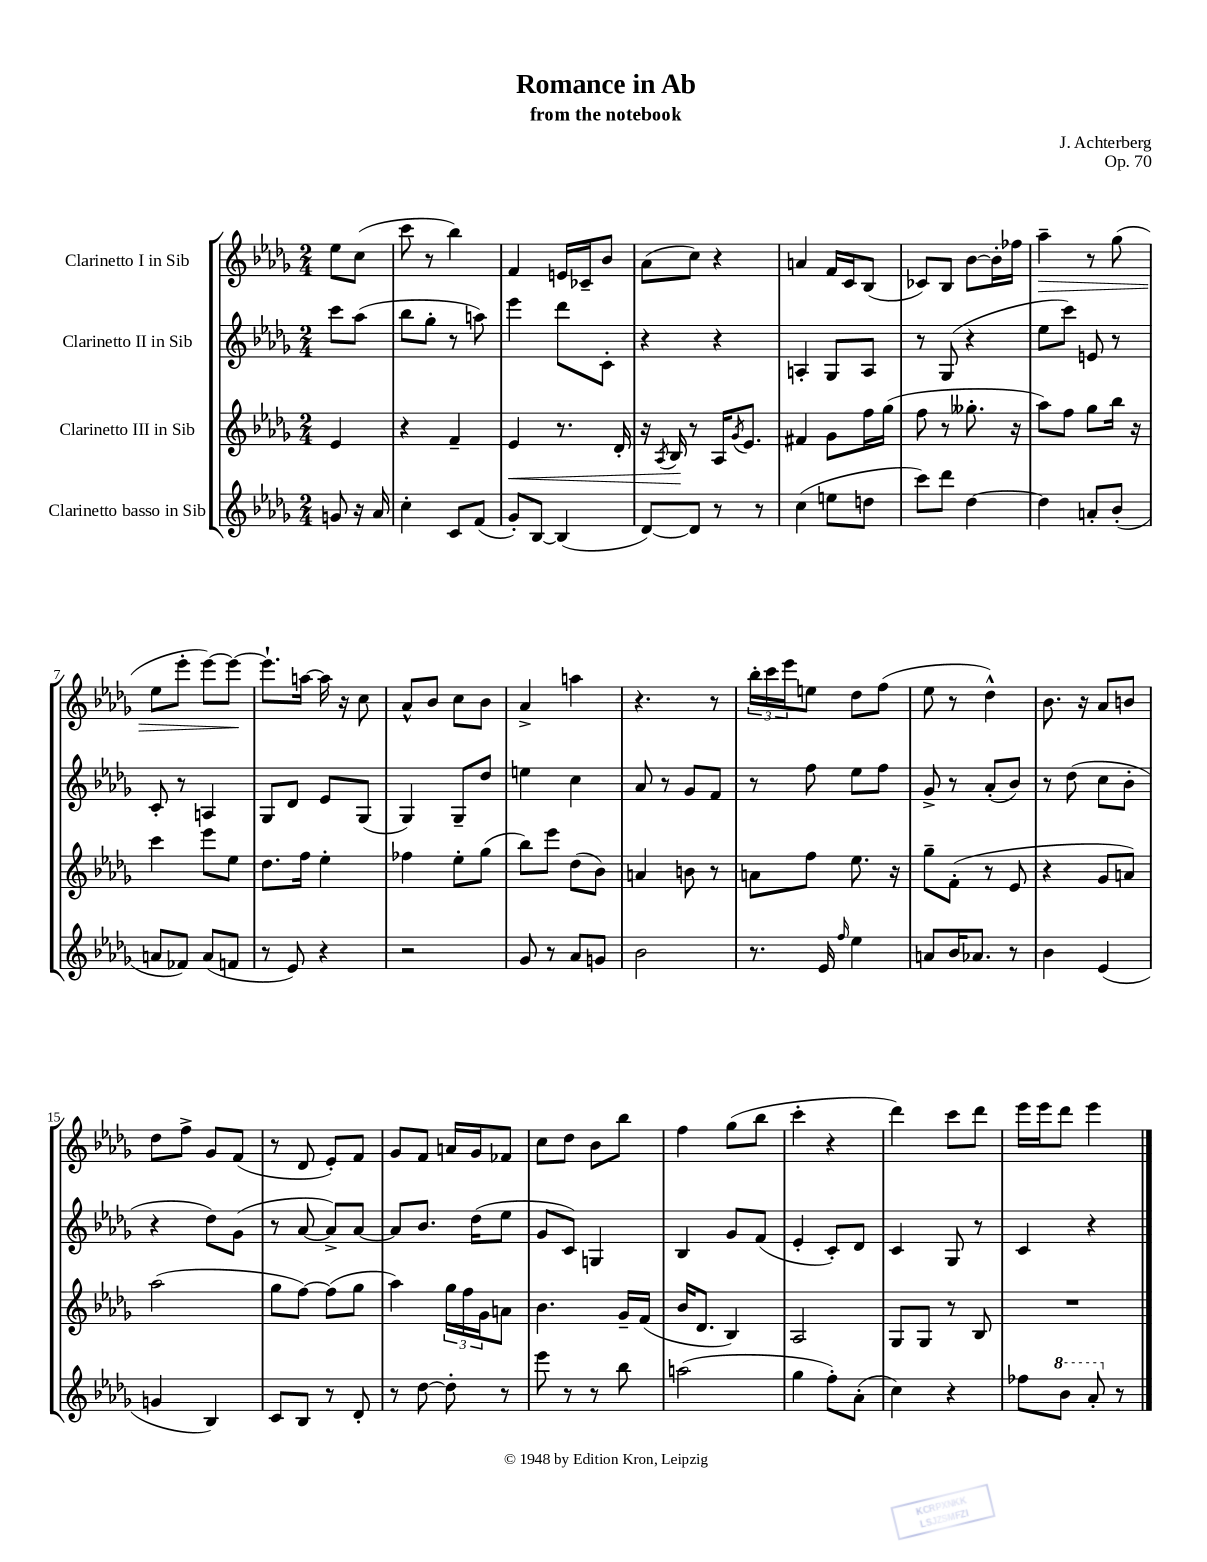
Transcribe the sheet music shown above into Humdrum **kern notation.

**kern	**kern	**dynam	**kern	**kern	**dynam
*part4	*part3	*part3	*part2	*part1	*part1
*staff4	*staff3	*staff3	*staff2	*staff1	*staff1
*I"Clarinetto basso in Sib	*I"Clarinetto III in Sib	*	*I"Clarinetto II in Sib	*I"Clarinetto I in Sib	*
*clefG2	*clefG2	*	*clefG2	*clefG2	*
*k[b-e-a-d-g-]	*k[b-e-a-d-g-]	*	*k[b-e-a-d-g-]	*k[b-e-a-d-g-]	*
*M2/4	*M2/4	*	*M2/4	*M2/4	*
=	=	=	=	=	=
8gn/	4e-/	.	8ccc\L	8ee-\L	.
16r	.	.	(8aa-\J	(8cc\J	.
16a-/	.	.	.	.	.
=1	=1	=1	=1	=1	=1
4cc'\	4r	.	8bb-\L	8ccc\	.
.	.	.	8gg-'\J	8r	.
8c/L	4f~/	.	8r	4bb-\)	.
(8f/J	.	.	8aan\)	.	.
=2	=2	=2	=2	=2	=2
!	!	!LO:HP:b	!	!	!
8g-'/L)	4e-/	<	4eee-\	4f/	.
[8B-/J	.	.	.	.	.
(4B-/]	8.r	.	8ddd-\L	16en/LL	.
.	.	.	.	16c-X~/J	.
.	.	.	8c'\J	8b-/J	.
.	16d-'/	.	.	.	.
=3	=3	=3	=3	=3	=3
[8d-/L)	16r	.	4r	(8a-\L	.
.	8qA-/	.	.	.	.
.	16B-/	.	.	.	.
8d-/J]	8r	[	.	8cc\J)	.
8r	16A-/KL	.	4r	4r	.
.	8qg-/	.	.	.	.
.	8.e-/J	.	.	.	.
8r	.	.	.	.	.
=4	=4	=4	=4	=4	=4
(4cc\	4f#X/	.	4An'/	4an/	.
8een\L	8g-\L	.	8G-/L	16f/LL	.
.	.	.	.	16c/J	.
8ddn\J	16ff\L	.	8A/J	(8B-/J	.
.	(16gg-\JJ	.	.	.	.
=5	=5	=5	=5	=5	=5
8ccc\L)	8ff\	.	8r	8c-X/L)	.
8ddd-\J	8r	.	(8G-/	8B-/J	.
[4dd-\	8.gg--X'\	.	4r	[8b-\L	.
.	.	.	.	16b-'\L]	.
.	16r	.	.	16ff-X\JJ	.
=6	=6	=6	=6	=6	=6
!	!	!	!	!	!LO:HP:b
4dd-\]	8aa-\L)	.	8ee-\L	4aa-~\	>
.	8ff\J	.	8ccc\J)	.	.
8an'/L	8gg-\L	.	8en/	8r	.
(8b-'/J	16bb-\Jk	.	8r	(8gg-\	.
.	16r	.	.	.	.
!!LO:LB:g=z
=7	=7	=7	=7	=7	=7
8an/L	4ccc\	.	8c'/	8ee-\L	.
8f-X/J)	.	.	8r	8eee-'\J	.
(8a/L	8eee-\L	.	4An/	[8eee-\L)	.
8fn/J	8ee-\J	.	.	8eee-\J_	.
.	.	.	.	.	]
=8	=8	=8	=8	=8	=8
8r	8.dd-\L	.	8G-/L	8.eee-`\L]	.
8e-/)	.	.	8d-/J	.	.
.	16ff\Jk	.	.	[16aan\Jk	.
4r	4ee-'\	.	8e-/L	16aa\]	.
.	.	.	.	16r	.
.	.	.	(8G-/J	8cc\	.
=9	=9	=9	=9	=9	=9
2r	4ff-X\	.	4G-/)	8a-^^/L	.
.	.	.	.	8b-/J	.
.	8ee-'\L	.	8G-~/L	8cc\L	.
.	(8gg-\J	.	8dd-/J	8b-\J	.
=10	=10	=10	=10	=10	=10
8g-/	8bb-\L)	.	4een\	4a-^/	.
8r	8eee-\J	.	.	.	.
8a-/L	(8dd-\L	.	4cc\	4aan\	.
8gn/J	8b-\J)	.	.	.	.
=11	=11	=11	=11	=11	=11
2b-\	4an/	.	8a-/	4.r	.
.	.	.	8r	.	.
.	8bn\	.	8g-/L	.	.
.	8r	.	8f/J	8r	.
=12	=12	=12	=12	=12	=12
8.r	8an\L	.	8r	24bb-'\LL	.
.	.	.	.	24ccc\	.
.	.	.	.	24eee-\J	.
.	8ff\J	.	8ff\	8een\J	.
16e-/	.	.	.	.	.
16qqff/	.	.	.	.	.
4ee-\	8.ee-\	.	8ee-\L	8dd-\L	.
.	.	.	8ff\J	(8ff\J	.
.	16r	.	.	.	.
=13	=13	=13	=13	=13	=13
8an/L	8gg-~\L	.	8g-^/	8ee-\	.
16b-/K	(8f'\J	.	8r	8r	.
8.a-X/J	.	.	.	.	.
.	8r	.	(8a-'/L	4dd-^^\)	.
8r	8e-/	.	8b-/J)	.	.
=14	=14	=14	=14	=14	=14
4b-\	4r	.	8r	8.b-\	.
.	.	.	(8dd-\	.	.
.	.	.	.	16r	.
(4e-/	8g-/L	.	8cc\L	8a-/L	.
.	8an/J)	.	8b-'\J	8bn/J	.
!!LO:LB:g=z
=15	=15	=15	=15	=15	=15
4gn/	(2aa-\	.	4r	8dd-\L	.
.	.	.	.	8ff^\J	.
4B-/)	.	.	8dd-\L)	8g-/L	.
.	.	.	(8g-\J	(8f/J	.
=16	=16	=16	=16	=16	=16
8c/L	8gg-\L	.	8r	8r	.
8B-/J	[8ff\J)	.	[8a-/	8d-/	.
8r	(8ff\L]	.	8a-^/L])	8e-'/L)	.
8d-'/	8gg-\J	.	[8a-/J	8f/J	.
=17	=17	=17	=17	=17	=17
8r	4aa-\)	.	8a-/L]	8g-/L	.
[8dd-\	.	.	8.b-/J	8f/J	.
8dd-'\]	24gg-\LL	.	.	16an/LL	.
.	24ff\	.	.	.	.
.	.	.	(16dd-\KL	16g-/J	.
.	24g-\J	.	.	.	.
8r	8an\J	.	8ee-\J	8f-X/J	.
=18	=18	=18	=18	=18	=18
8eee-\	4.b-\	.	8g-/L	8cc\L	.
8r	.	.	8c/J)	8dd-\J	.
8r	.	.	4Gn/	8b-\L	.
8bb-\	16g-~/LL	.	.	8bb-\J	.
.	(16f/JJ	.	.	.	.
=19	=19	=19	=19	=19	=19
(2aan\	16b-/KL	.	4B-/	4ff\	.
.	8.d-/J	.	.	.	.
.	4B-/)	.	8g-/L	(8gg-\L	.
.	.	.	(8f/J	8bb-\J	.
=20	=20	=20	=20	=20	=20
4gg-\	2A-/	.	4e-'/	4ccc'\	.
8ff'\L)	.	.	8c'/L)	4r	.
(8a-'\J	.	.	8d-/J	.	.
=21	=21	=21	=21	=21	=21
4cc\)	8G-/L	.	4c/	4ddd-\)	.
.	8G-/J	.	.	.	.
4r	8r	.	8G-/	8ccc\L	.
.	8B-/	.	8r	8ddd-\J	.
=22	=22	=22	=22	=22	=22
8ff-X\L	2r	.	4c/	16eee-\LL	.
.	.	.	.	16eee-\J	.
*8va	*	*	*	*	*
8bb-\J	.	.	.	8ddd-\J	.
8aa-'/	.	.	4r	4eee-\	.
*X8va	*	*	*	*	*
8r	.	.	.	.	.
==	==	==	==	==	==
*-	*-	*-	*-	*-	*-
